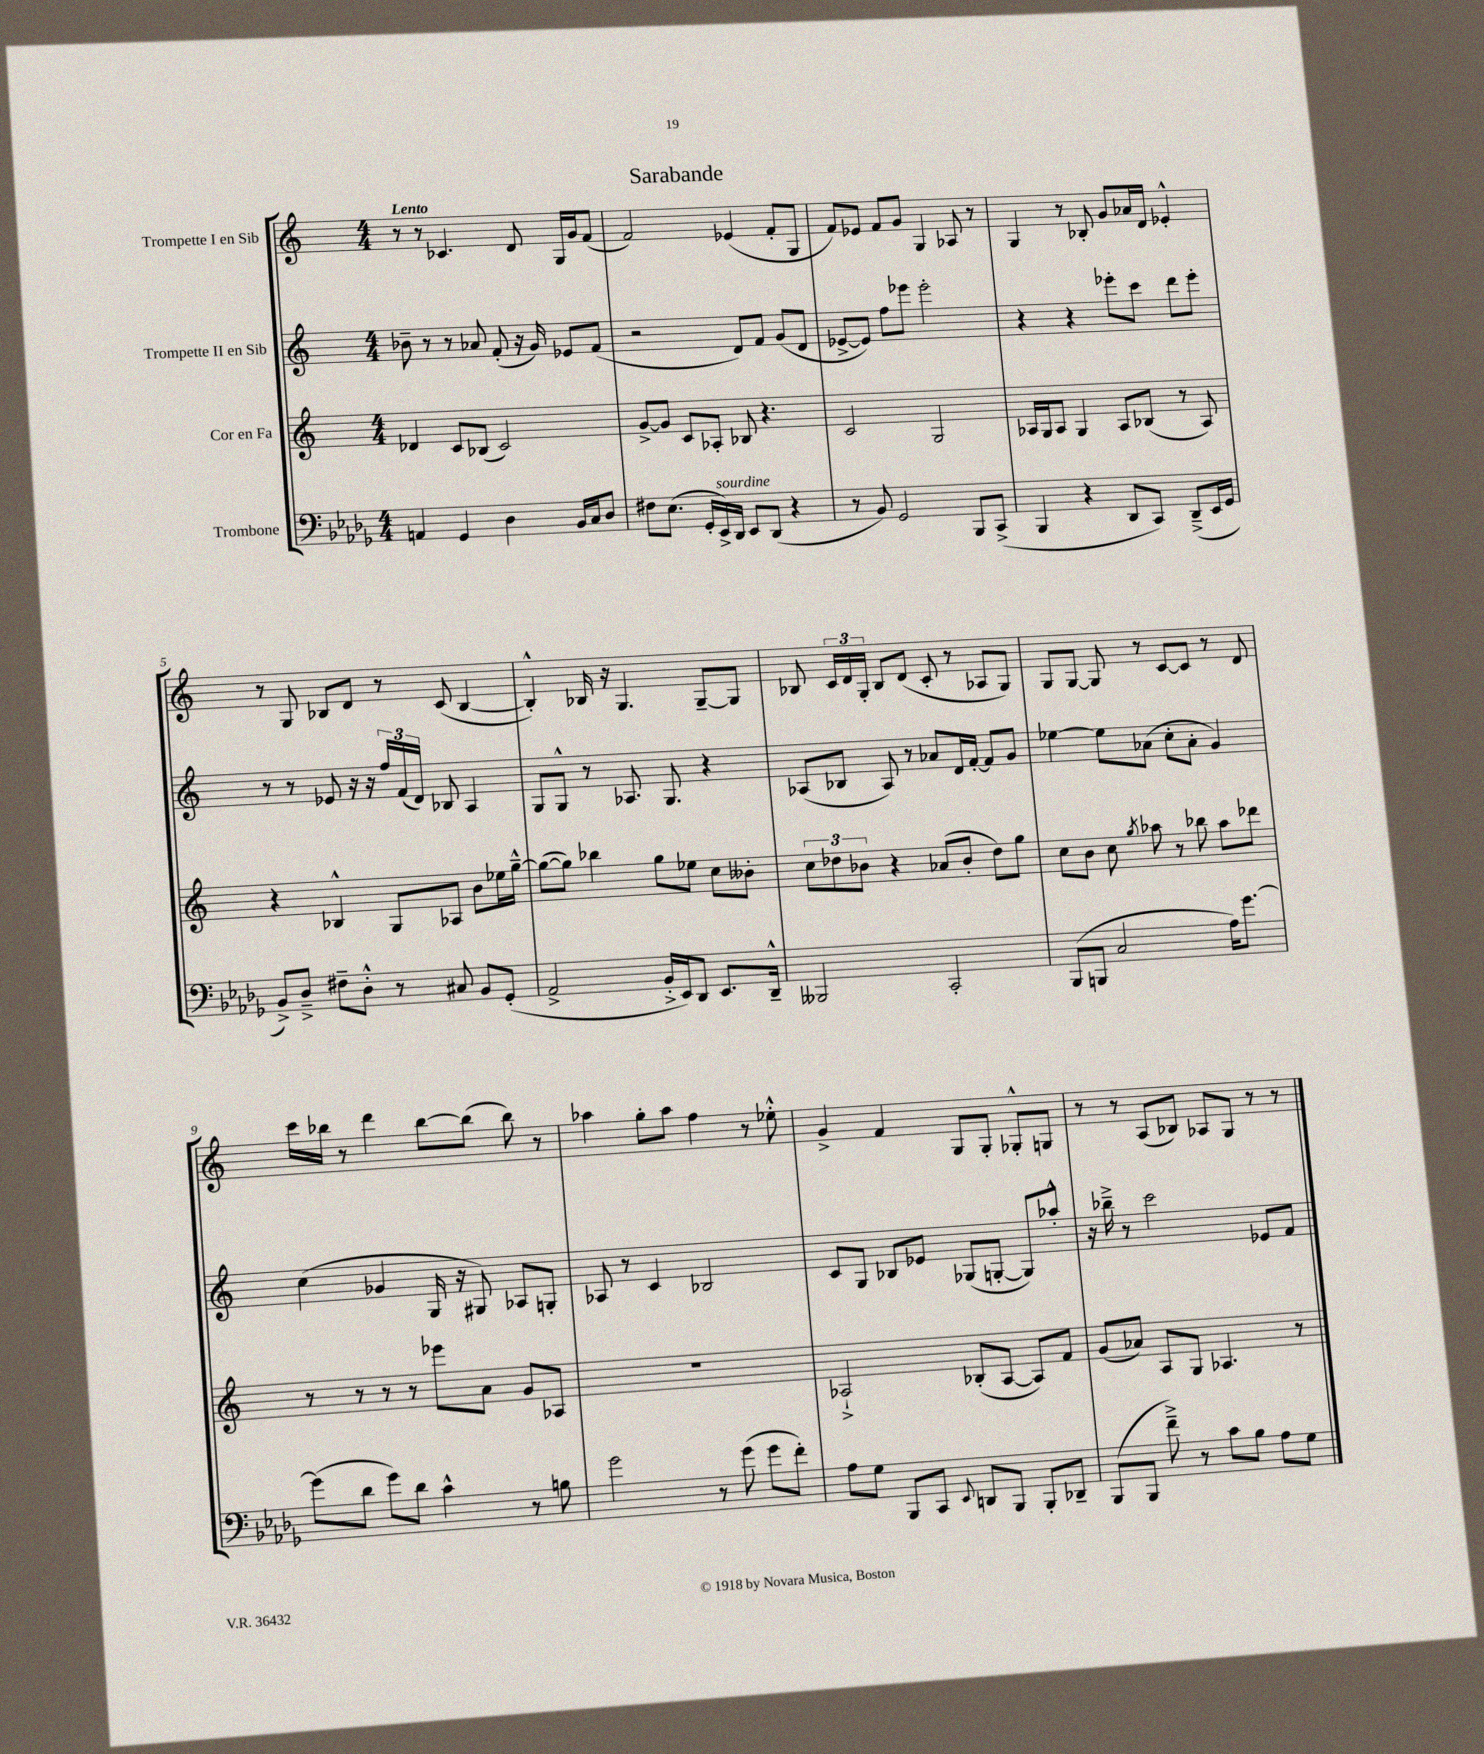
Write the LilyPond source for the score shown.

\header { title = "Sarabande" }
<<
\new StaffGroup <<
\new Staff = "s0" \with { instrumentName = "Trompette I en Sib" } {
    \clef treble \key c \major \numericTimeSignature \time 4/4 \tempo "Lento"
    \autoBeamOff r8 r8 ces'4. d'8 g16[ g'16 f'8]( |
    f'2) ees'4( f'8[-. g8] |
    f'8[) ees'8] f'8[ g'8] g4 aes8 r8 |
    g4 r8 bes8-. g'8[ aes'16 d'16] ees'4-.-^ |
    r8 g8 bes8[ d'8] r8 c'8( bes4~ |
    bes4-.-^) bes16 r16 g4. g8[~-- g8] |
    bes8 \tuplet 3/2 { c'16[ d'16 g16]-. } bes8[ d'8]( c'8-. r8 aes8[ g8]) |
    g8[ g8]~ g8 r8 c'8[~ c'8] r8 d'8 |
    c'''16[ bes''16] r8 d'''4 bes''8[~ bes''8]( bes''8) r8 |
    aes''4 g''8[-. aes''8] f''4 r8 ees''8-.-^ |
    g'4-> f'4 g8[ g8]-. ges8[-.-^ g8] |
    r8 r8 a8[( bes8]) aes8[ g8] r8 r8 \bar "|." |
}
\new Staff = "s1" \with { instrumentName = "Trompette II en Sib" } {
    \clef treble \key c \major \numericTimeSignature \time 4/4
    \autoBeamOff bes'8-- r8 r8 aes'8 f'8-.( r16 g'16) ees'8[ f'8]( |
    r2 d'8[) f'8] g'8[( d'8] |
    ees'8[~-> ees'8]) f''8[ ees'''8] ees'''2-. |
    r4 r4 ees'''8[-. c'''8] d'''8[ ees'''8]-. |
    r8 r8 ees'8 r16 r16 \tuplet 3/2 { f''16[ f'16( d'16]) } bes8 a4 |
    g8[ g8]-^ r8 aes8. g8. r4 |
    aes8[( bes8] aes8) r8 aes'8[ d'16 f'16]~-. f'8[ g'8] |
    ees''4~ ees''8[ aes'8]( c''8[-. aes'8]-. g'4) |
    c''4( ges'4 g16 r16 gis8) aes8[ g8]-. |
    aes8 r8 c'4 bes2 |
    c'8[ g8] bes8[ ees'8] ges8[( g8]~-. g8[) aes''8]-.-^ |
    r16 bes''16---> r8 c'''2 ees'8[ f'8] \bar "|." |
}
\new Staff = "s2" \with { instrumentName = "Cor en Fa" } {
    \clef treble \key c \major \numericTimeSignature \time 4/4
    \autoBeamOff des'4 c'8[ bes8]( c'2) |
    g'8[~-> g'8] c'8[ aes8]-. bes8 r4. |
    c'2 g2 |
    aes16[ g16 aes8] g4 aes8[ bes8]( r8 aes8) |
    r4 bes4-^ g8[ aes8] b'8[ ees''16 g''16]~---^ |
    g''8[~( g''8]) bes''4 g''8[ ees''8] c''8[ beses'8]-. |
    \tuplet 3/2 { c''8[ des''8 bes'8] } r4 aes'8[( bes'8]-. des''8[) g''8] |
    c''8[ b'8] c''8 \acciaccatura { g''8 } aes''8 r8 bes''8 aes''8[ des'''8] |
    r8 r8 r8 r8 ees'''8[ a'8] g'8[ aes8] |
    R1 |
    aes2-!-> bes8[-.( aes8]~ aes8[) f'8] |
    g'8[( aes'8]) a8[ g8] aes4. r8 \bar "|." |
}
\new Staff = "s3" \with { instrumentName = "Trombone" } {
    \clef bass \key des \major \numericTimeSignature \time 4/4
    \autoBeamOff a,4 ges,4 des4 bes,16[ c16 des8] |
    fis8[ ees8.]( ges,16[-. ees,16->^\markup { \italic "sourdine" }) des,16] ees,8[ des,8]( r4 |
    r8 bes,8) ges,2 bes,,8[ c,8]->( |
    bes,,4 r4 des,8[ c,8]) des,8[--->( ees,16 ges,16] |
    bes,8[->) des8]---> fis8[-- des8]-.-^ r8 cis8 bes,8[ ges,8]-.( |
    aes,2-> bes,16[-.-> ees,16) des,8] ees,8.[ des,16]---^ |
    beses,,2 c,2-. |
    bes,,8[( b,,8] c2 aes16[) ges'8.]~ |
    ges'8[( des'8] ges'8[) des'8] c'4-^ r8 b8 |
    ges'2 r8 ges'8( ges'8[ f'8]-.) |
    aes8[ ges8] bes,,8[ c,8] \appoggiatura { ees,8 } d,8[ bes,,8] bes,,8[-. des,8]-- |
    bes,,8[( bes,,8] f'8--->) r8 c'8[ bes8] aes8[ ges8] \bar "|." |
}
>>
>>
